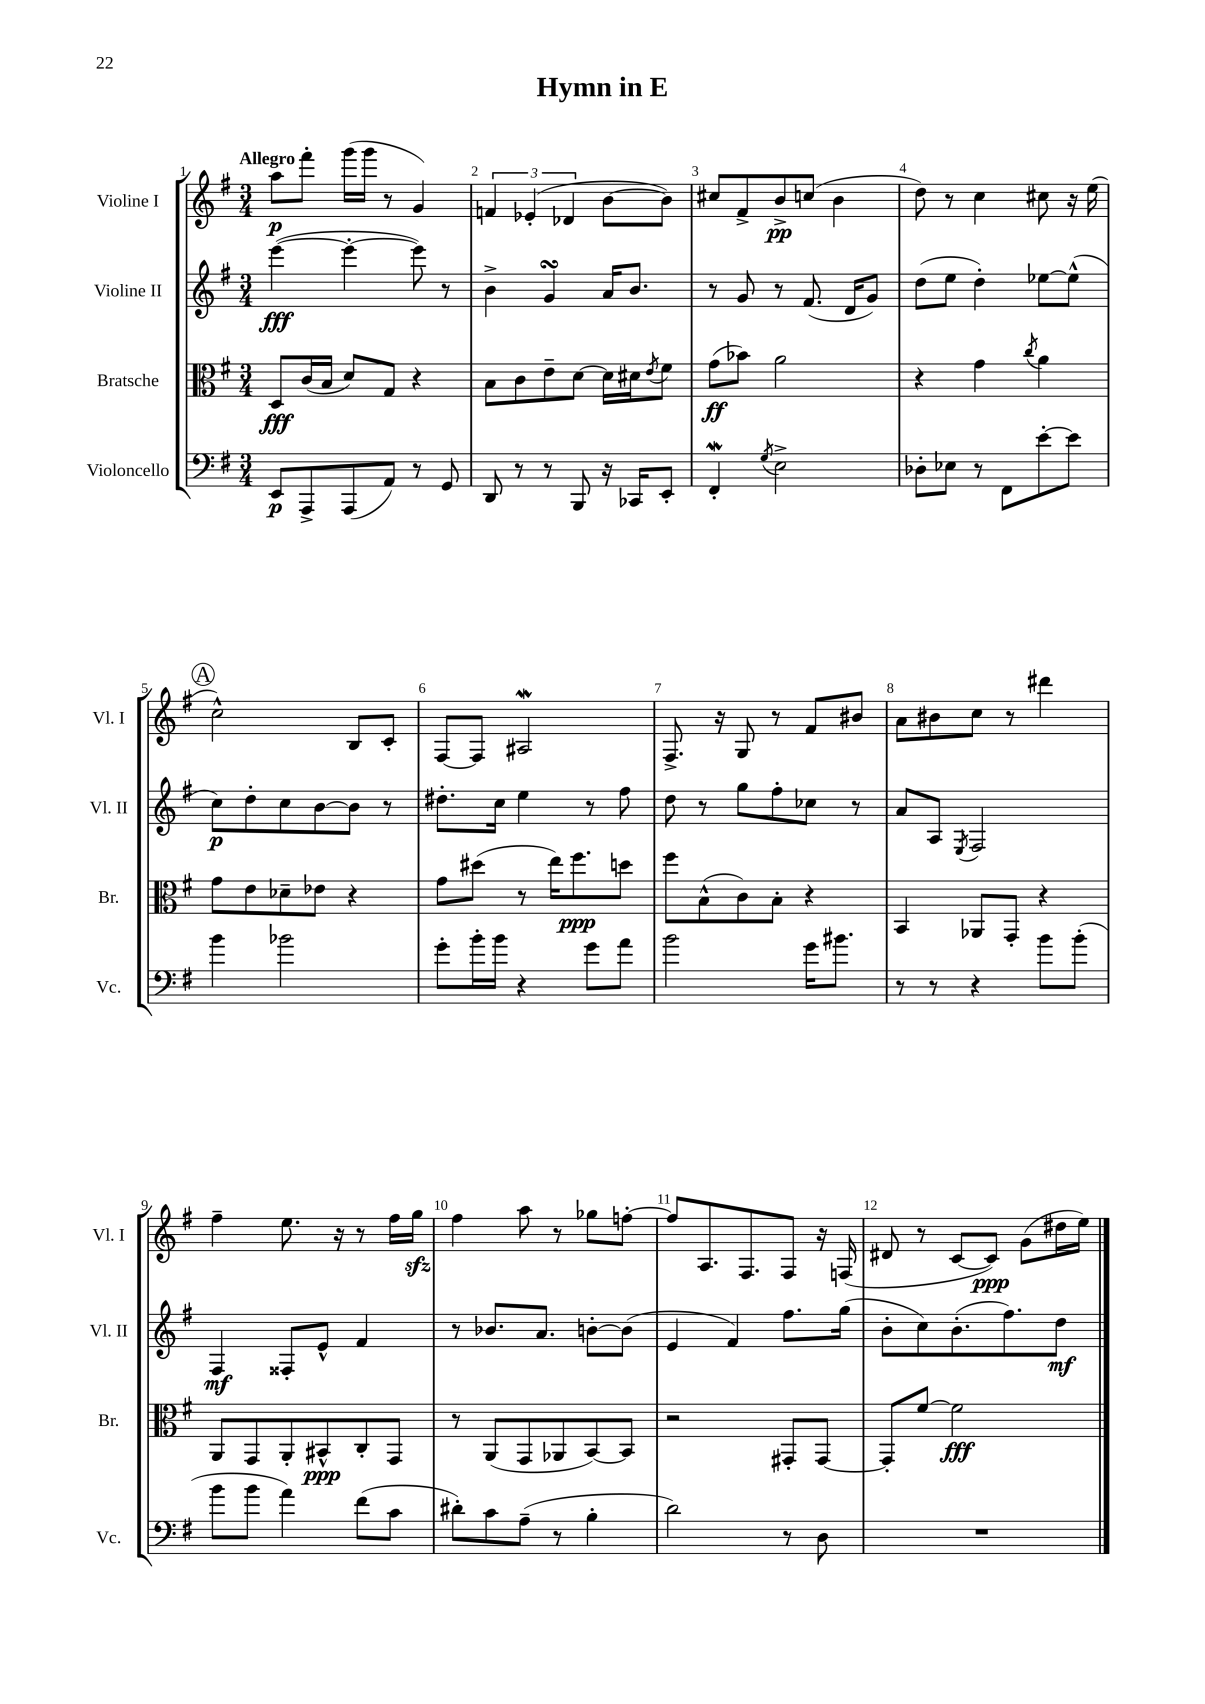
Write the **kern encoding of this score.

**kern	**dynam	**kern	**dynam	**kern	**dynam	**kern	**dynam
*part4	*part4	*part3	*part3	*part2	*part2	*part1	*part1
*staff4	*staff4	*staff3	*staff3	*staff2	*staff2	*staff1	*staff1
*I"Violoncello	*	*I"Bratsche	*	*I"Violine II	*	*I"Violine I	*
*I'Vc.	*	*I'Br.	*	*I'Vl. II	*	*I'Vl. I	*
*clefF4	*	*clefC3	*	*clefG2	*	*clefG2	*
*k[f#]	*	*k[f#]	*	*k[f#]	*	*k[f#]	*
*M3/4	*	*M3/4	*	*M3/4	*	*M3/4	*
=1	=1	=1	=1	=1	=1	=1	=1
!	!	!	!	!	!	!LO:TX:a:B:t=Allegro	!
8EE/L	p	8D/L	fff	([4eee\	fff	8aa\L	p
8AAA^/	.	(16c/L	.	.	.	8fff#'\J	.
.	.	16B/JJ	.	.	.	.	.
(8AAA/	.	8d/L)	.	4eee'\_	.	(16ggg\LL	.
.	.	.	.	.	.	16ggg\JJ	.
8AA/J)	.	8G/J	.	.	.	8r	.
8r	.	4r	.	8eee\])	.	4g/)	.
8GG/	.	.	.	8r	.	.	.
=2	=2	=2	=2	=2	=2	=2	=2
8DD/	.	8B\L	.	4b^\	.	6fn/	.
8r	.	8c\	.	.	.	.	.
.	.	.	.	.	.	(6e-X'/	.
8r	.	8e~\	.	4gsSSs/	.	.	.
.	.	.	.	.	.	6d-X/	.
8BBB/	.	[8d\J	.	.	.	.	.
16r	.	16d\LL]	.	16a/KL	.	[8b\L	.
16CC-X/KL	.	16d#X\J	.	8.b/J	.	.	.
.	.	8qe/	.	.	.	.	.
8EE'/J	.	8f#\J	.	.	.	8b\J])	.
=3	=3	=3	=3	=3	=3	=3	=3
4FF#W'/	.	(8g\L	ff	8r	.	8cc#X/L	.
.	.	8b-X\J)	.	8g/	.	8f#^/	.
8qG/	.	.	.	.	.	.	.
2E^\	.	2a\	.	8r	.	8b^/	pp
.	.	.	.	(8.f#/	.	(8ccn/J	.
.	.	.	.	.	.	4b\	.
.	.	.	.	16d/KL	.	.	.
.	.	.	.	8g/J)	.	.	.
=4	=4	=4	=4	=4	=4	=4	=4
8D-X'\L	.	4r	.	(8dd\L	.	8dd\)	.
8E-X\J	.	.	.	8ee\J	.	8r	.
8r	.	4g\	.	4dd'\)	.	4cc\	.
8FF#\L	.	.	.	.	.	.	.
.	.	8qcc/	.	.	.	.	.
[8e'\	.	4a\	.	[8ee-X\L	.	8cc#X\	.
8e\J]	.	.	.	(8ee-^^\J]	.	16r	.
.	.	.	.	.	.	(16ee\	.
!!LO:LB:g=z
!!LO:REH:place=s1:t=A
=5	=5	=5	=5	=5	=5	=5	=5
4b\	.	8g\L	.	8cc\L)	p	2cc^^\)	.
.	.	8e\	.	8dd'\	.	.	.
2b-X\	.	8d-X~\	.	8cc\	.	.	.
.	.	8e-X\J	.	[8b\	.	.	.
.	.	4r	.	8b\J]	.	8B/L	.
.	.	.	.	8r	.	8c'/J	.
=6	=6	=6	=6	=6	=6	=6	=6
8g'\L	.	8g\L	.	8.dd#X'\L	.	[8F#/L	.
16b'\L	.	(8dd#X\J	.	.	.	8F#/J]	.
16b\JJ	.	.	.	16cc\Jk	.	.	.
4r	.	8r	.	4ee\	.	2A#XW/	.
.	.	16ee\KL)	.	.	.	.	.
.	.	8.ff#\	ppp	.	.	.	.
8g\L	.	.	.	8r	.	.	.
8a\J	.	8ddn\J	.	8ff#\	.	.	.
=7	=7	=7	=7	=7	=7	=7	=7
2b\	.	8ff#\L	.	8dd\	.	8.F#^/	.
.	.	(8B^^\	.	8r	.	.	.
.	.	.	.	.	.	16r	.
.	.	8c\)	.	8gg\L	.	8G/	.
.	.	8B'\J	.	8ff#'\	.	8r	.
16g\KL	.	4r	.	8cc-X\J	.	8f#/L	.
8.b#X\J	.	.	.	.	.	.	.
.	.	.	.	8r	.	8b#X/J	.
=8	=8	=8	=8	=8	=8	=8	=8
8r	.	4BB/	.	8a/L	.	8a\L	.
8r	.	.	.	8A/J	.	8b#X\	.
.	.	.	.	8qE/	.	.	.
4r	.	8AA-X/L	.	2F#/	.	8cc\J	.
.	.	8GG'/J	.	.	.	8r	.
8b\L	.	4r	.	.	.	4ddd#X\	.
(8b'\J	.	.	.	.	.	.	.
!!LO:LB:g=z
=9	=9	=9	=9	=9	=9	=9	=9
8b\L	.	8AA/L	.	4F#/	mf	4ff#~\	.
8b\J	.	8GG/	.	.	.	.	.
4a\)	.	8AA'/	.	8F##X'/L	.	8.ee\	.
.	.	8BB#X^^/	ppp	8e^^/J	.	.	.
.	.	.	.	.	.	16r	.
(8f#\L	.	8C'/	.	4f#/	.	8r	.
8c\J	.	8GG/J	.	.	.	16ff#\LL	.
.	.	.	.	.	.	16ggzz\JJ	.
=10	=10	=10	=10	=10	=10	=10	=10
8d#X'\L)	.	8r	.	8r	.	4ff#\	.
8c\	.	(8AA/L	.	8.b-X/L	.	.	.
(8A~\J	.	8GG/	.	.	.	8aa\	.
.	.	.	.	8.a/J	.	.	.
8r	.	8AA-X/	.	.	.	8r	.
4B'\	.	[8BB/)	.	[8bn'\L	.	8gg-X\L	.
.	.	8BB/J]	.	(8b\J]	.	[8ffn'\J	.
=11	=11	=11	=11	=11	=11	=11	=11
2d\)	.	2r	.	4e/	.	8ff/L]	.
.	.	.	.	.	.	8.A/	.
.	.	.	.	4f#/)	.	.	.
.	.	.	.	.	.	8.F#/	.
8r	.	8GG#X'/L	.	8.ff#\L	.	8F#/J	.
8D\	.	[8GG#/J	.	.	.	16r	.
.	.	.	.	(16gg\Jk	.	(16Fn/	.
=12	=12	=12	=12	=12	=12	=12	=12
2.r	.	8GG#'/L]	.	8b'\L	.	8d#X/	.
.	.	[8f#/J	.	8cc\)	.	8r	.
.	.	2f#\]	fff	(8.b'\	.	[8c/L	.
.	.	.	.	.	.	8c/J])	ppp
.	.	.	.	8.ff#\)	.	.	.
.	.	.	.	.	.	(8g\L	.
.	.	.	.	8dd\J	mf	16dd#X\L	.
.	.	.	.	.	.	16ee\JJ)	.
==	==	==	==	==	==	==	==
*-	*-	*-	*-	*-	*-	*-	*-
